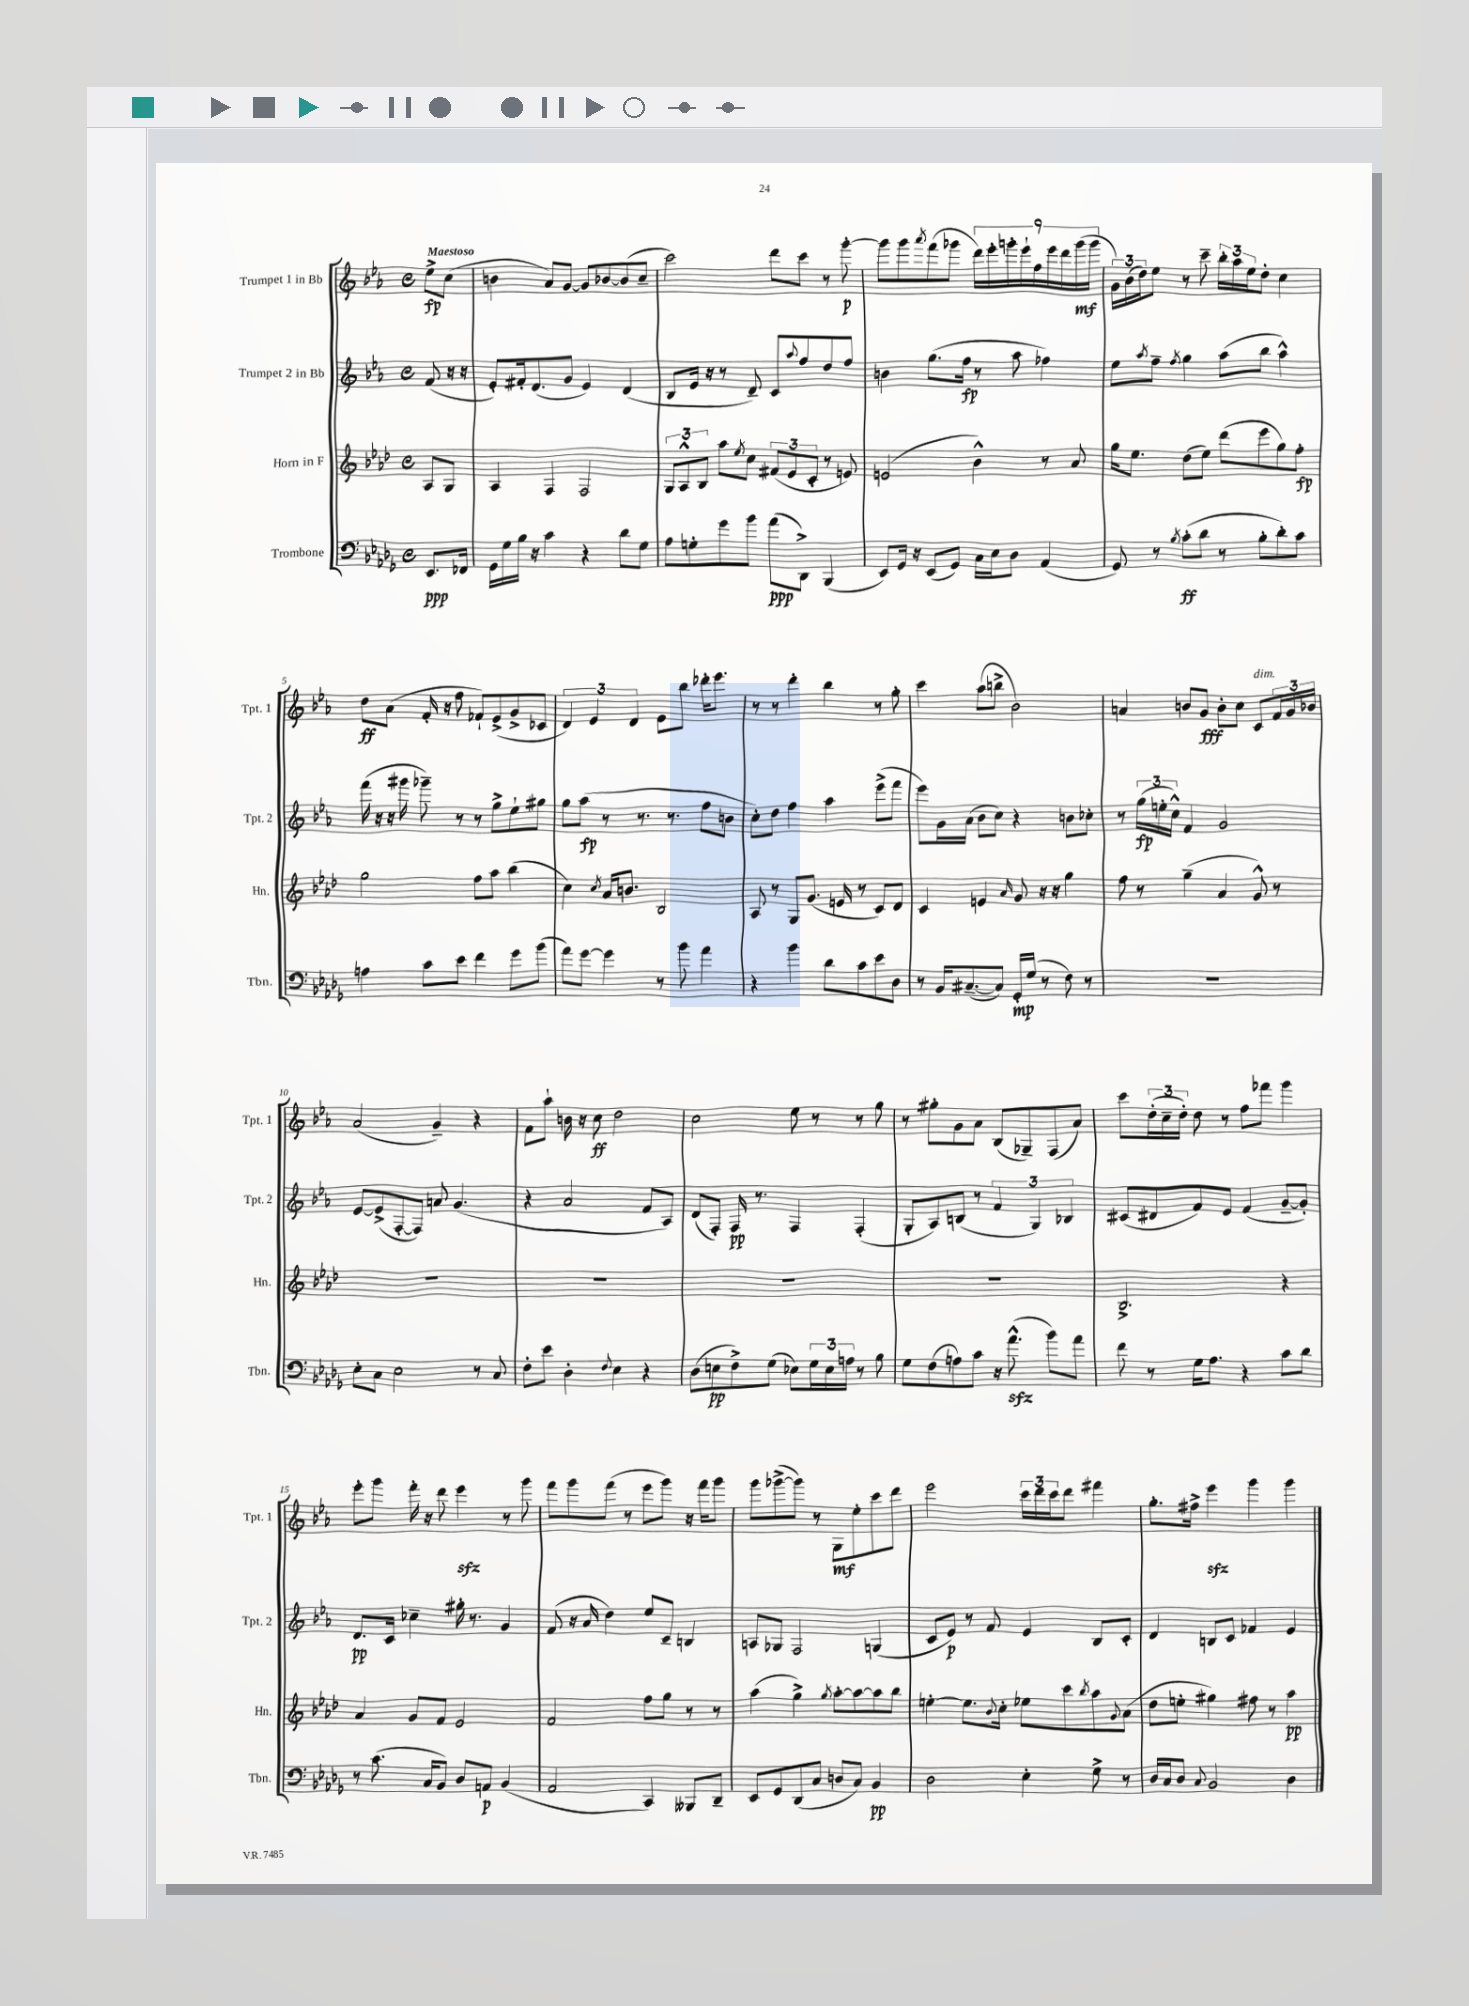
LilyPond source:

<<
\new StaffGroup <<
\new Staff = "s0" \with { instrumentName = "Trumpet 1 in Bb" shortInstrumentName = "Tpt. 1" } {
    \clef treble \key ees \major \defaultTimeSignature \time 4/4 \partial 4 \tempo "Maestoso"
    ees''8->\fp c''8( |
    b'4 aes'8) g'8~ g'8 bes'8~ bes'8( c''8-- |
    c'''2) d'''8 c'''8 r8 g'''8~-.\p |
    g'''8 g'''8 \acciaccatura { aes'''8 } f'''8( ges'''8 \tuplet 9/8 { d'''16) ees'''16-. g'''16-. ees'''16-! f''16 ees'''16 d'''16 g'''16\mf( g'''16 } |
    \tuplet 3/2 { g'16) bes'16( d''16) } ees''8 r8 c'''8-- \tuplet 3/2 { bes''16-. aes''16 ees''16 } d''8-. c''4 |
    d''8\ff aes'8( f'16-. r16 f''8 fes'8-!) ees'8->( g'8-> ces'8 |
    \tuplet 3/2 { d'4) ees'4 d'4 } ees'8 bes''8 des'''16-. ees'''8. |
    r8 r8 d'''4-. bes''4 r8 g''8-. |
    c'''4 aes''8( b''8-> bes'2) |
    a'4 b'8 g'8\fff b'8-. c''8 c'8^\markup { \italic "dim." } \tuplet 3/2 { f'16 g'16 bes'16 } |
    aes'2( g'4--) r4 |
    f'8 aes''8-! b'16 r16 c''8\ff d''2 |
    c''2 ees''8 r8 r8 g''8 |
    r8 gis''8-. g'8 aes'8 bes8( ges8--) f8( aes'8) |
    c'''8 \tuplet 3/2 { d''16-.( c''16-- d''16-.) } d''8 r8 f''8 fes'''8 g'''4 |
    ees'''8-. g'''8 f'''16-. r16 d'''8 ees'''4\sfz r8 g'''8 |
    f'''8 g'''8 f'''8( r8 ees'''8 g'''8) r16 f'''16 g'''8 |
    g'''8 ges'''8~->( ges'''8) r8 g8\mf ees''8-. c'''8 d'''8 |
    ees'''2 \tuplet 3/2 { c'''16 d'''16 c'''16 } d'''8 fis'''4 |
    g''8.-. fis''16-> ees'''4\sfz g'''4 g'''4 \bar "|." |
}
\new Staff = "s1" \with { instrumentName = "Trumpet 2 in Bb" shortInstrumentName = "Tpt. 2" } {
    \clef treble \key ees \major \defaultTimeSignature \time 4/4 \partial 4
    f'8( r16 r16 |
    ees'8-.) fis'16-. d'8.( g'8 ees'4) d'4( |
    bes8 ees'16 r16 r8 d'8--) c'8 \appoggiatura { aes''8 } f''8 d''8 f''8 |
    b'4 g''8.( f''16\fp r8 aes''8 fes''4) |
    ees''8 \acciaccatura { aes''8 } f''8-- \acciaccatura { f''8 } g''4 aes''8( bes''8 aes''4-^) |
    f'''16( r16 r16 gis'''16 ges'''8--) r8 r8 g''8-> ees''8-! gis''8 |
    g''8 aes''8\fp( r8 r8. r8. f''8 b'8 |
    c''8-.) d''8 f''4 aes''4 ees'''8->( f'''8 |
    ees'''8) g'16 aes'16( bes'8 c''8) r4 b'8 ces''8-. |
    r8 \tuplet 3/2 { g''16\fp( e''16-. c''16-^) } f'4 g'2 |
    ees'8~ ees'8->( f8~-. f8) a'8 g'4.( |
    r4 aes'2 f'8 aes8) |
    d'8( f8-.) f16\pp r8. f4 f4-.( |
    g8-. aes8) b8( r8 \tuplet 3/2 { f'4 g4) bes4 } |
    cis'8( dis'8 f'8) ees'8 f'4( g'8~-- g'8-.) |
    d'8.\pp c'16 ces''4-- gis''16-. r8. g'4 |
    f'8( r16 aes'16 d''4) ees''8 c'8-- b4 |
    a8 ges8 f2 g4( |
    c'8 ees'8\p) r8 f'8 ees'4 bes8 c'8-. |
    d'4 b8 c'8 fes'4 ees'4 \bar "|." |
}
\new Staff = "s2" \with { instrumentName = "Horn in F" shortInstrumentName = "Hn." } {
    \clef treble \key aes \major \defaultTimeSignature \time 4/4 \partial 4
    aes8 g8 |
    aes4 f4 f2 |
    \tuplet 3/2 { g8 aes8-^ bes8 } aes''8 \acciaccatura { ees''8 } c''8 \tuplet 3/2 { fis'8( ees'8 c'8-. } r8 e'8) |
    e'2( bes'4-^) r8 aes'8 |
    g''16 ees''8. des''8( ees''8) des'''8( ees'''8 g''8) f''8-.\fp |
    g''2 f''8 aes''8 bes''4( |
    c''4) \acciaccatura { c''8 } aes'16 b'8. bes2 |
    aes8 r8 g8 g'8.( e'16 r8 c'8) des'8 |
    c'4 e'4 \grace { aes'16 } g'8 r16 r16 g''4 |
    f''8 r8 g''4--( aes'4 g'8-^) r8 |
    R1 |
    R1 |
    R1 |
    R1 |
    bes2.-> r4 |
    aes'4 g'8 f'8 ees'2 |
    f'2 f''8 g''8 r8 r8 |
    aes''4( g''4->) \acciaccatura { g''8 } aes''8~-. aes''8~ aes''8 bes''8 |
    e''4~-. e''8. \appoggiatura { bes'8 } c''16-. ees''8 c'''8 \acciaccatura { bes''8 } aes''8 \appoggiatura { g'8 } aes'8( |
    des''8 e''8-. gis''4) fis''8 r8 aes''4\pp \bar "|." |
}
\new Staff = "s3" \with { instrumentName = "Trombone" shortInstrumentName = "Tbn." } {
    \clef bass \key des \major \defaultTimeSignature \time 4/4 \partial 4
    ees,8.\ppp fes,16 |
    ges,16 ges16 bes16 r16 c'4 r4 des'8 ges8 |
    aes8 g8-. ges'8 bes'8 aes'8\ppp( des,8->) bes,,4( |
    ees,8) ges,16 r16 ees,8( ges,8) c16 ees16 des8 aes,4( |
    ges,8) r8 \acciaccatura { bes8 } c'8-.\ff( des'8 r8 bes8-. des'8-.) c'8 |
    a4 c'8 ees'8 f'4 ges'8 bes'8( |
    aes'8) ges'8~ ges'4 r8 bes'8 aes'4 |
    r4 bes'4 des'8 c'8 ees'8 des8 |
    r8 bes,16 cis8.~--( cis8) ges,16-.\mp ges16( r8 f8) r8 |
    R1 |
    ees8-. c8 ees2 r8 c8 |
    f8-. ees'8 des4-. \appoggiatura { f8 } ees4 r4 |
    des8( e8\pp f8->) ges8( ees8) \tuplet 3/2 { ges16 ees16 a16 } r8 bes8 |
    ges8 f8( a8) c'8 r16 aes'8.-^\sfz( bes'8) aes'8 |
    f'8 r8 ges16 aes8. r4 c'8 des'8 |
    r8 c'8.( c16 bes,8) des8 a,8\p bes,4( |
    aes,2 c,4) beses,,8 des,8-- |
    ees,8 ges,8 des,8( c8 d8 c8) bes,4\pp |
    des2 ees4-. ges8-> r8 |
    des16 c16 des8 \appoggiatura { c8 } bes,2 des4 \bar "|." |
}
>>
>>
